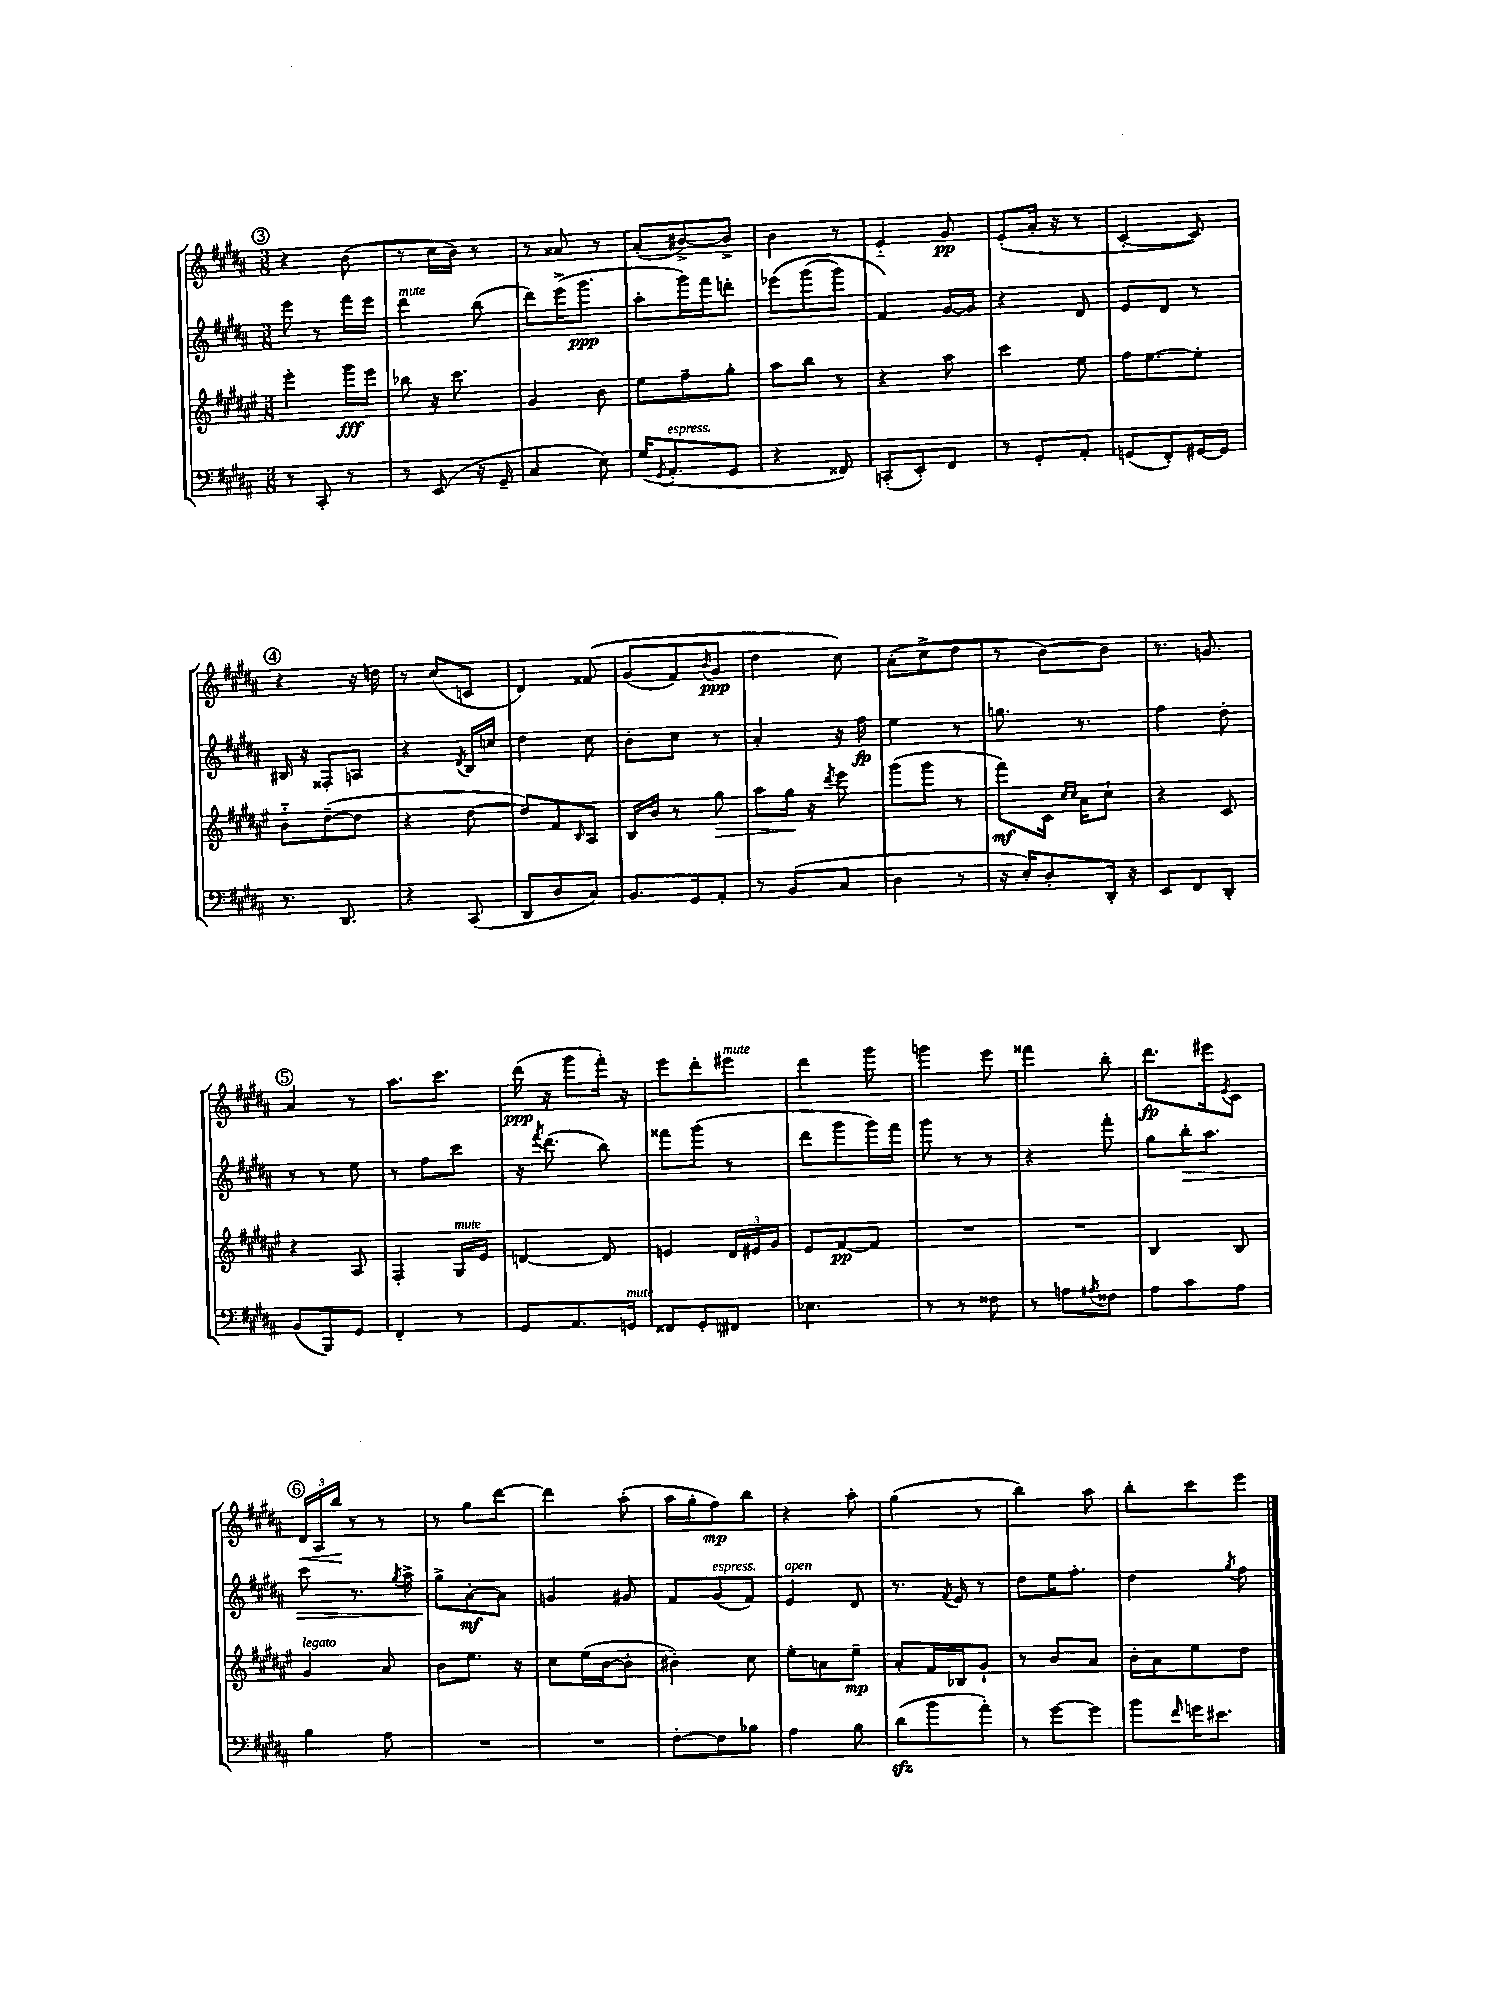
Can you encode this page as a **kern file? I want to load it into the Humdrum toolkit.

**kern	**kern	**kern	**kern
*staff4	*staff3	*staff2	*staff1
*clefF4	*clefG2	*clefG2	*clefG2
*k[f#c#g#d#a#]	*k[f#c#g#d#a#e#]	*k[f#c#g#d#a#]	*k[f#c#g#d#a#]
*M3/8	*M3/8	*M3/8	*M3/8
8r	4eee#'	8eee	4r
8CC#'	.	8r	.
8r	16ggg#	16fff#	(8b
.	16eee#	16eee	.
=	=	=	=
8r	8bb-	4ddd#	8r
(8EE	16r	.	16cc#
.	8.ccc#	.	16b)
16r	.	(8bb	8r
16GG#~	.	.	.
=	=	=	=
4C#	4g#	8ddd#)	8r
.	.	(16eee^	8a##
.	.	8.ggg#	.
8E)	8b	.	8r
=	=	=	=
(16G#	8ee#	8aa#'	(8a#'
8qGG#	.	.	.
8.AA#'	.	.	.
.	8ff#~	16ggg#)	[8b#^)
.	.	16fff#	.
8GG#	8gg#'	8ddd'	8b#^]
=	=	=	=
4r	8aa#	&(8eee-	4b
.	8bb	(8ggg#	.
8FF##)	8r	8ggg#)	8r
=	=	=	=
(8CC'	4r	4f#&)	4e'~
8EE')	.	.	.
8FF#	8aa#	[16g#	8g#
.	.	16g#]	.
=	=	=	=
8r	4ccc#	4r	(8e'
8GG#'	.	.	16a#'
.	.	.	16r
8AA#'	8ee#	8d#	8r
=	=	=	=
(8GG	16ff#	8e	[4c#'
.	[8.ee#	.	.
8FF#')	.	8d#	.
[16GG#	8ee#']	8r	8c#])
16GG#]	.	.	.
=	=	=	=
8.r	8b'~	16B#	4r
.	.	16r	.
.	([8dd#~	8F##'	.
8.DD#	.	.	.
.	8dd#]	8A	16r
.	.	.	16dd
=	=	=	=
4r	4r	4r	8r
.	.	.	(8cc#
.	.	8qd#	.
(8CC#	[8dd#	16B	8c
.	.	16cc	.
=	=	=	=
8DD#	8dd#])	4dd#	4d#)
8D#	8f#	.	.
.	16qqB	.	.
8C#)	8A#	8cc#	&(8f##
=	=	=	=
8.BB	16B	8b'	(8g#
.	16b	.	.
.	8r	8cc#	8f#)
16GG#	.	.	.
.	.	.	8qb
8AA#'	8gg#	8r	8g#
=	=	=	=
8r	8aa#	4a#'	4dd#
(8BB	16gg#	.	.
.	16r	.	.
.	8qddd#	.	.
8C#	8eee#	16r	8cc#&)
.	.	16ff#	.
=	=	=	=
4D#	(8ggg#	4ee	(8a#'
.	8ggg#	.	8cc#^
8r	8r	8r	8dd#
=	=	=	=
16r	8fff#)	8.gg	8r
16E')	.	.	.
8D#'	16c#	.	[8b)
.	16qqcc#	.	.
.	16qqcc#	.	.
.	16a#	8.r	.
16DD#'	8cc#`	.	8b]
16r	.	.	.
=	=	=	=
8EE	4r	4ff#	8.r
8FF#	.	.	.
.	.	.	8.g
8DD#'	8c#	8dd#'	.
=	=	=	=
(8BB	4r	8r	4a#
8BBB)	.	8r	.
8GG#	8A#	8ee	8r
=	=	=	=
4FF#'	4F#'	8r	8.aa#
.	.	8ff#	.
.	.	.	8.ccc#
8r	16G#	8ccc#	.
.	16e#	.	.
=	=	=	=
8GG#	[4d	16r	(16ddd#
.	.	8qfff#	.
.	.	(8.ddd#	16r
8.AA#	.	.	8ggg#
.	8d]	8bb)	16fff#')
16GG	.	.	16r
=	=	=	=
8FF##	4e	8fff##	8eee
8GG#'	.	(8ggg#	8ddd#'
8FF#	24d#	8r	8eee#
.	24e#	.	.
.	24g#	.	.
=	=	=	=
4.E-	8e#	8ddd#	4ddd#
.	[8f#	8ggg#	.
.	8f#]	16ggg#)	8ggg#
.	.	16fff#	.
=	=	=	=
8r	4.r	8ggg#	4ggg
8r	.	8r	.
8F##	.	8r	8eee
=	=	=	=
8r	4.r	4r	4fff##
8A	.	.	.
8qA#	.	.	.
8F##	.	8fff#'	8bb'
=	=	=	=
8A#	4B	8gg#	8.ddd#
8c#	.	16bb'	.
.	.	8.aa#	16eee#
.	.	.	8qe
8A#	8B	.	8c#
=	=	=	=
4B	4g#	8ccc#	24d#
.	.	.	24A#
.	.	.	24bb
.	.	8.r	8r
8A#	8a#	.	8r
.	.	8qgg#	.
.	.	16aa#^	.
=	=	=	=
4.r	8b	8gg#^	8r
.	8.ee#	[8a#'	8gg#
.	.	8a#]	[8ddd#
.	16r	.	.
=	=	=	=
4.r	8cc#	4g	4ddd#]
.	(16ee#	.	.
.	[16b	.	.
.	8b']	8g#	(8aa#'
=	=	=	=
[8F#'	4b#')	8f#	16aa#
.	.	.	16gg#'
8F#]	.	(8g#	8ff#)
8B-	8cc#	8f#)	8bb
=	=	=	=
4A#	8ee#'	4e	4r
.	8a	.	.
8B	8ee#~	8d#	8aa#'
=	=	=	=
(8d#	8a#'	8.r	(4gg#
8b	16f#	.	.
.	.	8qf#	.
.	16B-	16e	.
8a#')	8g#`	8r	8r
=	=	=	=
8r	8r	8dd#	4bb)
[8g#	8b	16ee	.
.	.	8.ff#'	.
8g#]	8a#	.	8aa#
=	=	=	=
8b	16b'	4dd#	8bb'
.	16a#	.	.
16qqf#	.	.	.
16g	8ee#	.	8ccc#
8.e#	.	.	.
.	.	8qgg#	.
.	8dd#	8ff#	8eee
==	==	==	==
*-	*-	*-	*-
